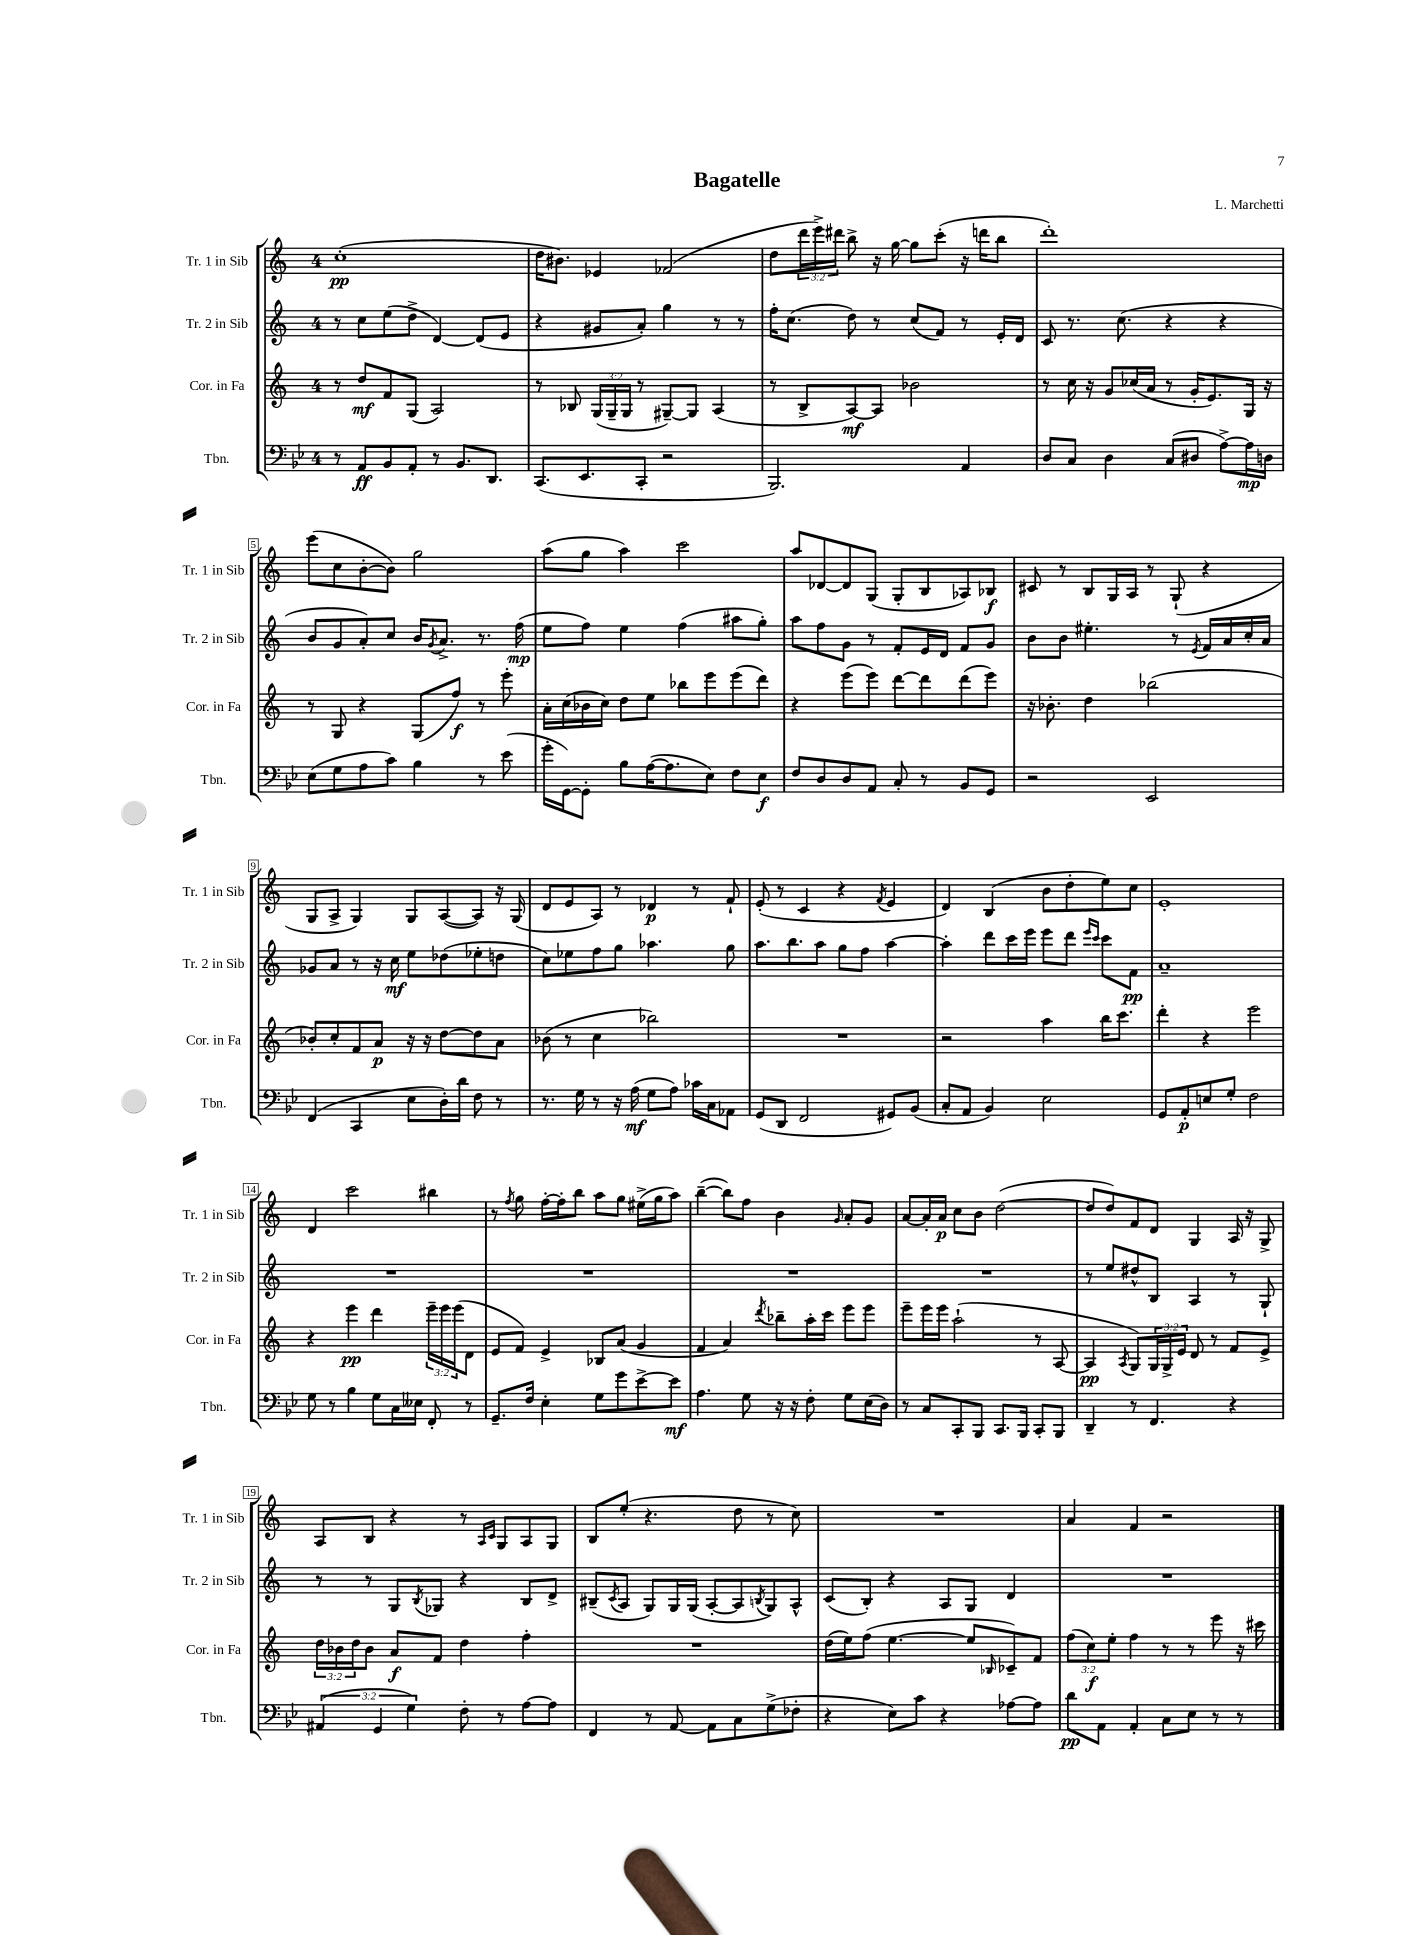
\header { title = "Bagatelle" composer = "L. Marchetti" }
<<
\new StaffGroup <<
\new Staff = "s0" \with { instrumentName = "Tr. 1 in Sib" shortInstrumentName = "Tr. 1 in Sib" } {
    \clef treble \key c \major \once \override Staff.TimeSignature.style = #'single-digit \time 4/4 \override Staff.TupletNumber.text = #tuplet-number::calc-fraction-text
    c''1-.\pp( |
    d''16 bis'8.) ees'4 fes'2( |
    d''8 \tuplet 3/2 { d'''16 e'''16->) dis'''16 } b''8-> r16 g''16~ g''8 c'''8-.( r16 d'''16 b''8 |
    d'''1-.) |
    e'''8( c''8 b'8~-. b'8) g''2 |
    a''8( g''8 a''4) c'''2 |
    a''8 des'8~ des'8 g8( g8-. b8 aes8) bes8\f |
    cis'8 r8 b8 g16 a16 r8 g8-!( r4 |
    g8 a8-> g4) g8 a8~( a8) r16 g16( |
    d'8 e'8 a8) r8 des'4\p r8 f'8-! |
    e'8-.( r8 c'4 r4 \acciaccatura { f'8 } e'4 |
    d'4) b4( b'8 d''8-. e''8) c''8 |
    e'1-. |
    d'4 c'''2 bis''4 |
    r8 \acciaccatura { f''8 } g''8 f''16~-. f''16-. b''8 a''8 g''8 eis''16->( g''16 a''8) |
    b''4~--( b''8) f''8 b'4 \grace { g'16 } a'8-. g'8 |
    a'8~ a'16-. a'16\p c''8 b'8 d''2~( |
    d''8 d''8) f'8 d'8 g4 a16 r16 g8-> |
    a8 b8 r4 r8 \grace { a16 c'16 } g8 a8 g8 |
    b8 e''8-.( r4. d''8 r8 c''8) |
    R1 |
    a'4 f'4 r2 \bar "|." |
}
\new Staff = "s1" \with { instrumentName = "Tr. 2 in Sib" shortInstrumentName = "Tr. 2 in Sib" } {
    \clef treble \key c \major \once \override Staff.TimeSignature.style = #'single-digit \time 4/4
    r8 c''8 e''8( d''8-> d'4~) d'8( e'8 |
    r4 gis'8 a'8-.) g''4 r8 r8 |
    f''16-. c''8.( d''8) r8 c''8( f'8) r8 e'16-. d'16 |
    c'8 r8. c''8.( r4 r4 |
    b'8 g'8 a'8-.) c''8 b'16 \acciaccatura { g'8 } a'8.-> r8. f''16\mp( |
    e''8 f''8) e''4 f''4( ais''8 g''8-.) |
    a''8 f''8 g'8 r8 f'8-. e'16 d'16 f'8 g'8 |
    b'8 b'8 eis''4.-. r8 \acciaccatura { e'8 } f'16 a'16 c''16-. a'16 |
    ges'8 a'8 r8 r16 c''16\mf e''8 des''8( ees''8-. d''8 |
    c''8) ees''8 f''8 g''8 aes''4. g''8 |
    a''8. b''8. a''8 g''8 f''8 a''4~ |
    a''4-. d'''8 c'''16 e'''16 e'''8 d'''8 \grace { e'''16 c'''16 } c'''8 f'8\pp |
    a'1-- |
    R1 |
    R1 |
    R1 |
    R1 |
    r8 e''8 dis''8-^ b8 a4 r8 g8-! |
    r8 r8 g8 \acciaccatura { b8 } ges8 r4 b8 d'8-> |
    bis8--( \acciaccatura { c'8 } a8 g8) g16 g16( a8~-. a8 \acciaccatura { b8 } g8) a8-^ |
    c'8( b8-.) r4 a8 g8 d'4 |
    R1 \bar "|." |
}
\new Staff = "s2" \with { instrumentName = "Cor. in Fa" shortInstrumentName = "Cor. in Fa" } {
    \clef treble \key c \major \once \override Staff.TimeSignature.style = #'single-digit \time 4/4 \override Staff.TupletNumber.text = #tuplet-number::calc-fraction-text
    r8 d''8\mf f'8 g8( a2) |
    r8 bes8 \tuplet 3/2 { g16( g16-- g16 } r8 gis8~--) gis8 a4( |
    r8 b8-> a8~\mf) a8 bes'2 |
    r8 c''16 r16 g'8 ces''16( a'16 r8 g'16-. e'8.) g16 r16 |
    r8 g8 r4 g8( f''8\f) r8 e'''8-. |
    a'16-. c''16( bes'16 c''16) d''8 e''8 bes''8 e'''8 e'''8( d'''8) |
    r4 e'''8( e'''8) d'''8~ d'''8 d'''8( e'''8) |
    r16 bes'8.-. d''4 bes''2( |
    bes'8-.) c''8-. f'8 a'8\p r16 r16 d''8~ d''8 a'8 |
    bes'8( r8 c''4 bes''2) |
    R1 |
    r2 a''4 b''16 c'''8. |
    d'''4-. r4 e'''2 |
    r4 e'''4\pp d'''4 \tuplet 3/2 { e'''16-- e'''16 e'''16( } d'8 |
    e'8 f'8) e'4-> bes8 a'8( g'4 |
    f'4 a'4) \acciaccatura { d'''8 } bes''8-- a''16-. c'''16 e'''8 e'''8 |
    e'''8-- e'''16 e'''16 a''2-!( r8 a8~ |
    a4\pp \acciaccatura { a8 } g8) \tuplet 3/2 { g16 g16-> e'16 } d'8 r8 f'8 e'8-> |
    \tuplet 3/2 { d''16 bes'16 d''16 } bes'8 a'8\f f'8 d''4 f''4-. |
    R1 |
    d''16( e''16) f''8( e''4.~ e''8 \grace { bes16 } ces'8--) f'8 |
    \tuplet 3/2 { f''8( c''8\f) e''8-. } f''4 r8 r8 e'''8 r16 cis'''16 \bar "|." |
}
\new Staff = "s3" \with { instrumentName = "Tbn." shortInstrumentName = "Tbn." } {
    \clef bass \key bes \major \once \override Staff.TimeSignature.style = #'single-digit \time 4/4 \override Staff.TupletNumber.text = #tuplet-number::calc-fraction-text
    r8 a,8\ff bes,8 a,8-. r8 bes,8. d,8. |
    c,8.( ees,8. c,8-. r2 |
    bes,,2.) a,4 |
    d8 c8 d4 c8( dis8 a8~->) a16\mp d16 |
    ees8( g8 a8 c'8) bes4 r8 ees'8( |
    g'16-. g,16~) g,8-. bes8 a16~( a8. ees8) f8 ees8\f |
    f8 d8 d8 a,8 c8-. r8 bes,8 g,8 |
    r2 ees,2 |
    f,4( c,4 ees8 d16-.) d'16 f8 r8 |
    r8. g16 r8 r16 a16\mf( g8 a8) ces'16 c16 aes,8 |
    g,8( d,8 f,2 gis,8) bes,8( |
    c8-. a,8 bes,4) ees2 |
    g,8 a,8-.\p e8 g8-. f2 |
    g8 r8 bes4 g8 c16 eeses16 f,8-. r8 |
    g,8.-- f16 ees4-. g8 g'8 ees'8~-> ees'8\mf |
    a4. g8 r16 r16 f8-. g8 ees16( d16) |
    r8 c8 c,8-. bes,,8 c,8. bes,,16 c,8-. bes,,8 |
    d,4-- r8 f,4. r4 |
    \tuplet 3/2 { ais,4( g,4 g4) } f8-. r8 a8~ a8 |
    f,4 r8 a,8~ a,8 c8 g8->( fes8-. |
    r4 ees8) c'8 r4 aes8~ aes8 |
    d'8\pp a,8 a,4-. c8 ees8 r8 r8 \bar "|." |
}
>>
>>
\layout { \context { \Score \override BarNumber.stencil = #(make-stencil-boxer 0.1 0.3 ly:text-interface::print) } }
